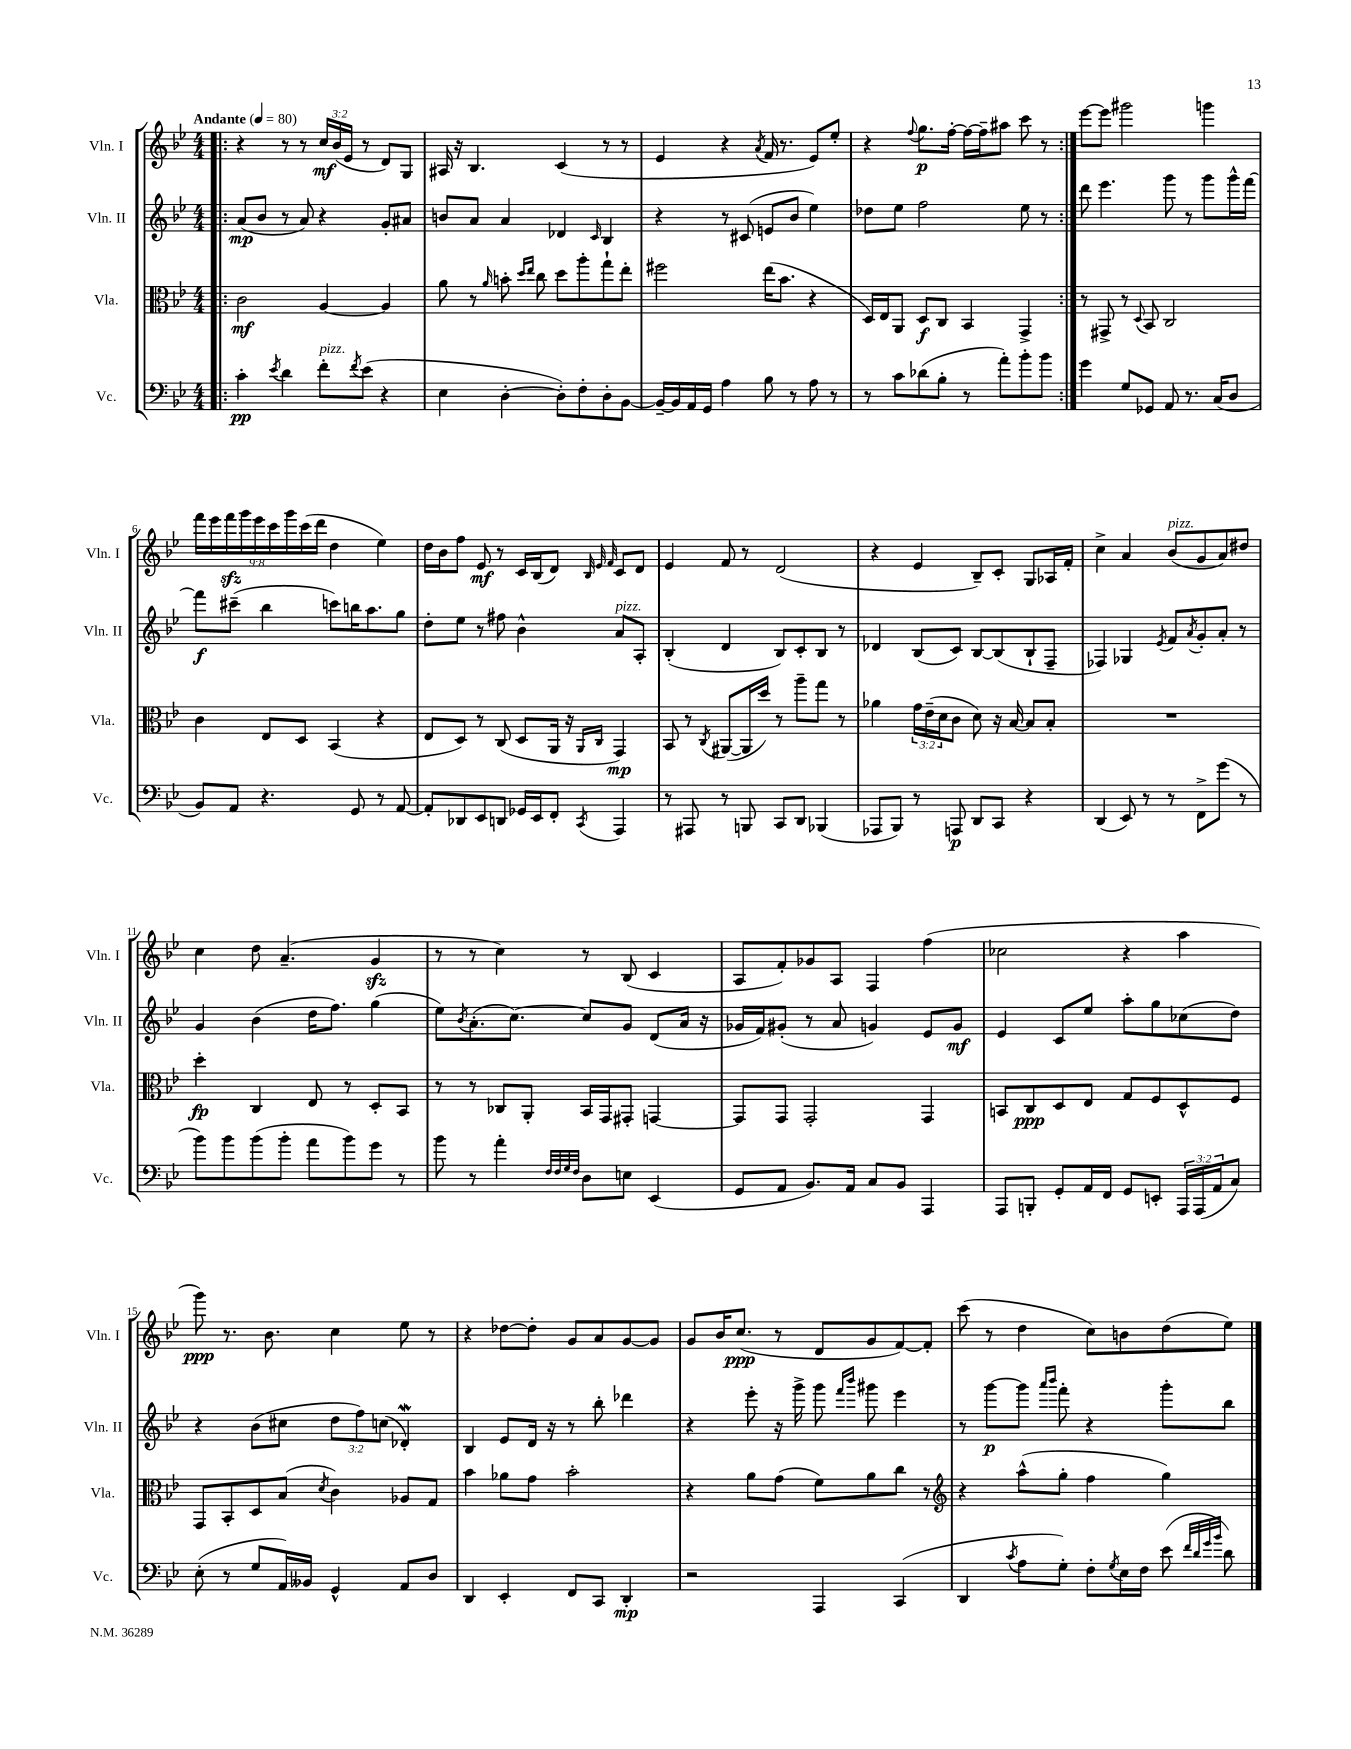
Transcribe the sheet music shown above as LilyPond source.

<<
\new StaffGroup <<
\new Staff = "s0" \with { instrumentName = "Vln. I" shortInstrumentName = "Vln. I" } {
    \clef treble \key bes \major \numericTimeSignature \time 4/4 \override Staff.TupletNumber.text = #tuplet-number::calc-fraction-text \tempo "Andante" 4 = 80
    \repeat volta 2 { \bar ".|:" r4 r8 r8 \tuplet 3/2 { c''16\mf bes'16( ees'16 } r8 d'8) g8 |
    ais16 r16 bes4. c'4( r8 r8 |
    ees'4 r4 \acciaccatura { a'8 } f'16 r8. ees'8) ees''8-. |
    r4 \appoggiatura { f''8 } g''8.\p f''16~-. f''16~ f''16-- ais''8 c'''8 r8 | }
    ees'''8~ ees'''8 gis'''2 g'''4 |
    \tuplet 9/8 { f'''16 ees'''16 f'''16\sfz g'''16 ees'''16 c'''16 g'''16 c'''16( d'''16 } d''4 ees''4) |
    d''16 bes'16 f''8 ees'8\mf r8 c'16 bes16( d'8) \grace { bes32 ees'32 f'32 } c'8 d'8 |
    ees'4 f'8 r8 d'2( |
    r4 ees'4 bes8--) c'8-. g8 aes16 f'16-. |
    c''4-> a'4 bes'8^\markup { \italic "pizz." }( g'8 a'8) dis''8 |
    c''4 d''8 a'4.--( g'4\sfz |
    r8 r8 c''4) r8 bes8( c'4 |
    a8 f'8-.) ges'8 a8 f4 f''4( |
    ces''2 r4 a''4 |
    g'''8\ppp) r8. bes'8. c''4 ees''8 r8 |
    r4 des''8~ des''8-. g'8 a'8 g'8~ g'8 |
    g'8 bes'16 c''8.\ppp( r8 d'8 g'8 f'8~) f'8-. |
    c'''8( r8 d''4 c''8) b'8 d''8( ees''8) \bar "|." |
}
\new Staff = "s1" \with { instrumentName = "Vln. II" shortInstrumentName = "Vln. II" } {
    \clef treble \key bes \major \numericTimeSignature \time 4/4 \override Staff.TupletNumber.text = #tuplet-number::calc-fraction-text
    \repeat volta 2 { \bar ".|:" a'8\mp( bes'8 r8 a'8) r4 g'8-. ais'8 |
    b'8 a'8 a'4 des'4 \grace { c'16 } bes4 |
    r4 r8 cis'8( e'8 bes'8 ees''4) |
    des''8 ees''8 f''2 ees''8 r8 | }
    d'''8 ees'''4. g'''8 r8 g'''8 g'''16-^ f'''16~ |
    f'''8\f cis'''8--( bes''4 c'''8) b''16 a''8. g''8 |
    d''8-. ees''8 r8 fis''8 bes'4-^ a'8^\markup { \italic "pizz." } a8-. |
    bes4-.( d'4 bes8) c'8-. bes8 r8 |
    des'4 bes8( c'8) bes8~ bes8( bes8-! f8-- |
    fes4) ges4 \acciaccatura { ees'8 } f'8 \acciaccatura { a'8 } g'8-. a'8-. r8 |
    g'4 bes'4( d''16 f''8.) g''4( |
    ees''8) \acciaccatura { bes'8 } a'8.-.( c''8.~) c''8 g'8 d'8( a'16 r16 |
    ges'16 f'16) gis'8-.( r8 a'8 g'4) ees'8 g'8\mf |
    ees'4 c'8 ees''8 a''8-. g''8 ces''8( d''8) |
    r4 bes'8( cis''8 \tuplet 3/2 { d''8 f''8) c''8( } des'4-.\mordent) |
    bes4 ees'8 d'16 r16 r8 bes''8-. des'''4 |
    r4 ees'''8-. r16 g'''16-> g'''8 \grace { f'''16 bes'''16 } gis'''8 ees'''4 |
    r8 g'''8~\p g'''8 \grace { a'''16 bes'''16 } f'''8-. r4 g'''8-. bes''8 \bar "|." |
}
\new Staff = "s2" \with { instrumentName = "Vla." shortInstrumentName = "Vla." } {
    \clef alto \key bes \major \numericTimeSignature \time 4/4 \override Staff.TupletNumber.text = #tuplet-number::calc-fraction-text
    \repeat volta 2 { \bar ".|:" c'2\mf a4~ a4 |
    a'8 r8 \grace { a'16 } b'8-. \grace { d''16 ees''16 } c''8 d''8 a''8-. g''8-! ees''8-. |
    fis''2 ees''16( bes'8. r4 |
    d16) ees16 a,8 d8\f c8 bes,4 g,4-> | }
    r8 gis,8-> r8 \appoggiatura { d8 } bes,8 c2 |
    c'4 ees8 d8 bes,4( r4 |
    ees8 d8) r8 c8( d8 a,16 r16 \grace { a,16 c16 } g,4\mp) |
    bes,8 r8 \acciaccatura { c8 } ais,8~( ais,16 d''16) r8 a''8-- g''8 r8 |
    aes'4 \tuplet 3/2 { g'16 ees'16--( d'16 } c'8 d'8) r16 bes16~ bes8 bes8-. |
    R1 |
    d''4-.\fp c4 ees8 r8 d8-. bes,8 |
    r8 r8 ces8 a,8-. bes,16 g,16 gis,8-. g,4~ |
    g,8 g,8 g,2-. g,4 |
    b,8 c8\ppp d8 ees8 g8 f8 d8-^ f8 |
    g,8 bes,8-. d8 bes8( \acciaccatura { d'8 } c'4) aes8 g8 |
    bes'4 aes'8 g'8 bes'2-. |
    r4 a'8 g'8( f'8) a'8 c''8 r8 |
    \clef treble r4 a''8-^( g''8-. f''4 g''4) \bar "|." |
}
\new Staff = "s3" \with { instrumentName = "Vc." shortInstrumentName = "Vc." } {
    \clef bass \key bes \major \numericTimeSignature \time 4/4 \override Staff.TupletNumber.text = #tuplet-number::calc-fraction-text
    \repeat volta 2 { \bar ".|:" c'4-.\pp \acciaccatura { ees'8 } d'4 f'8-.^\markup { \italic "pizz." } \acciaccatura { f'8 } ees'8( r4 |
    ees4 d4~-. d8-.) f8-. d8-. bes,8~ |
    bes,16~-- bes,16 a,16 g,16 a4 bes8 r8 a8 r8 |
    r8 c'8 des'8( bes8-. r8 a'8-.) bes'8-. bes'8 | }
    g'4 g8 ges,8 a,8 r8. c16( d8 |
    bes,8) a,8 r4. g,8 r8 a,8~ |
    a,8-. des,8 ees,8 d,8 ges,16 ees,16 f,8-. \acciaccatura { c,8 } a,,4 |
    r8 ais,,8 r8 b,,8 c,8 d,8 bes,,4( |
    aes,,8 bes,,8) r8 a,,8\p d,8 c,8 r4 |
    d,4( ees,8) r8 r8 f,8-> g'8( r8 |
    bes'8) bes'8 bes'8( bes'8-. a'8 bes'8) g'8 r8 |
    bes'8 r8 a'4-. \grace { f32 f32 g32 f32 } d8 e8 ees,4( |
    g,8 a,8 bes,8.) a,16 c8 bes,8 a,,4 |
    a,,8 b,,8-. g,8-. a,16 f,16 g,8 e,8-. \tuplet 3/2 { a,,16 a,,16( a,16 } c8) |
    ees8-.( r8 g8 a,16) beses,16 g,4-^ a,8 d8 |
    d,4 ees,4-. f,8 c,8 d,4-.\mp |
    r2 a,,4 c,4( |
    d,4 \acciaccatura { c'8 } a8 g8-.) f8-. \acciaccatura { g8 } ees16 f16 ees'8( \grace { f'32 d'32 g'32 bes'32 } d'8) \bar "|." |
}
>>
>>
